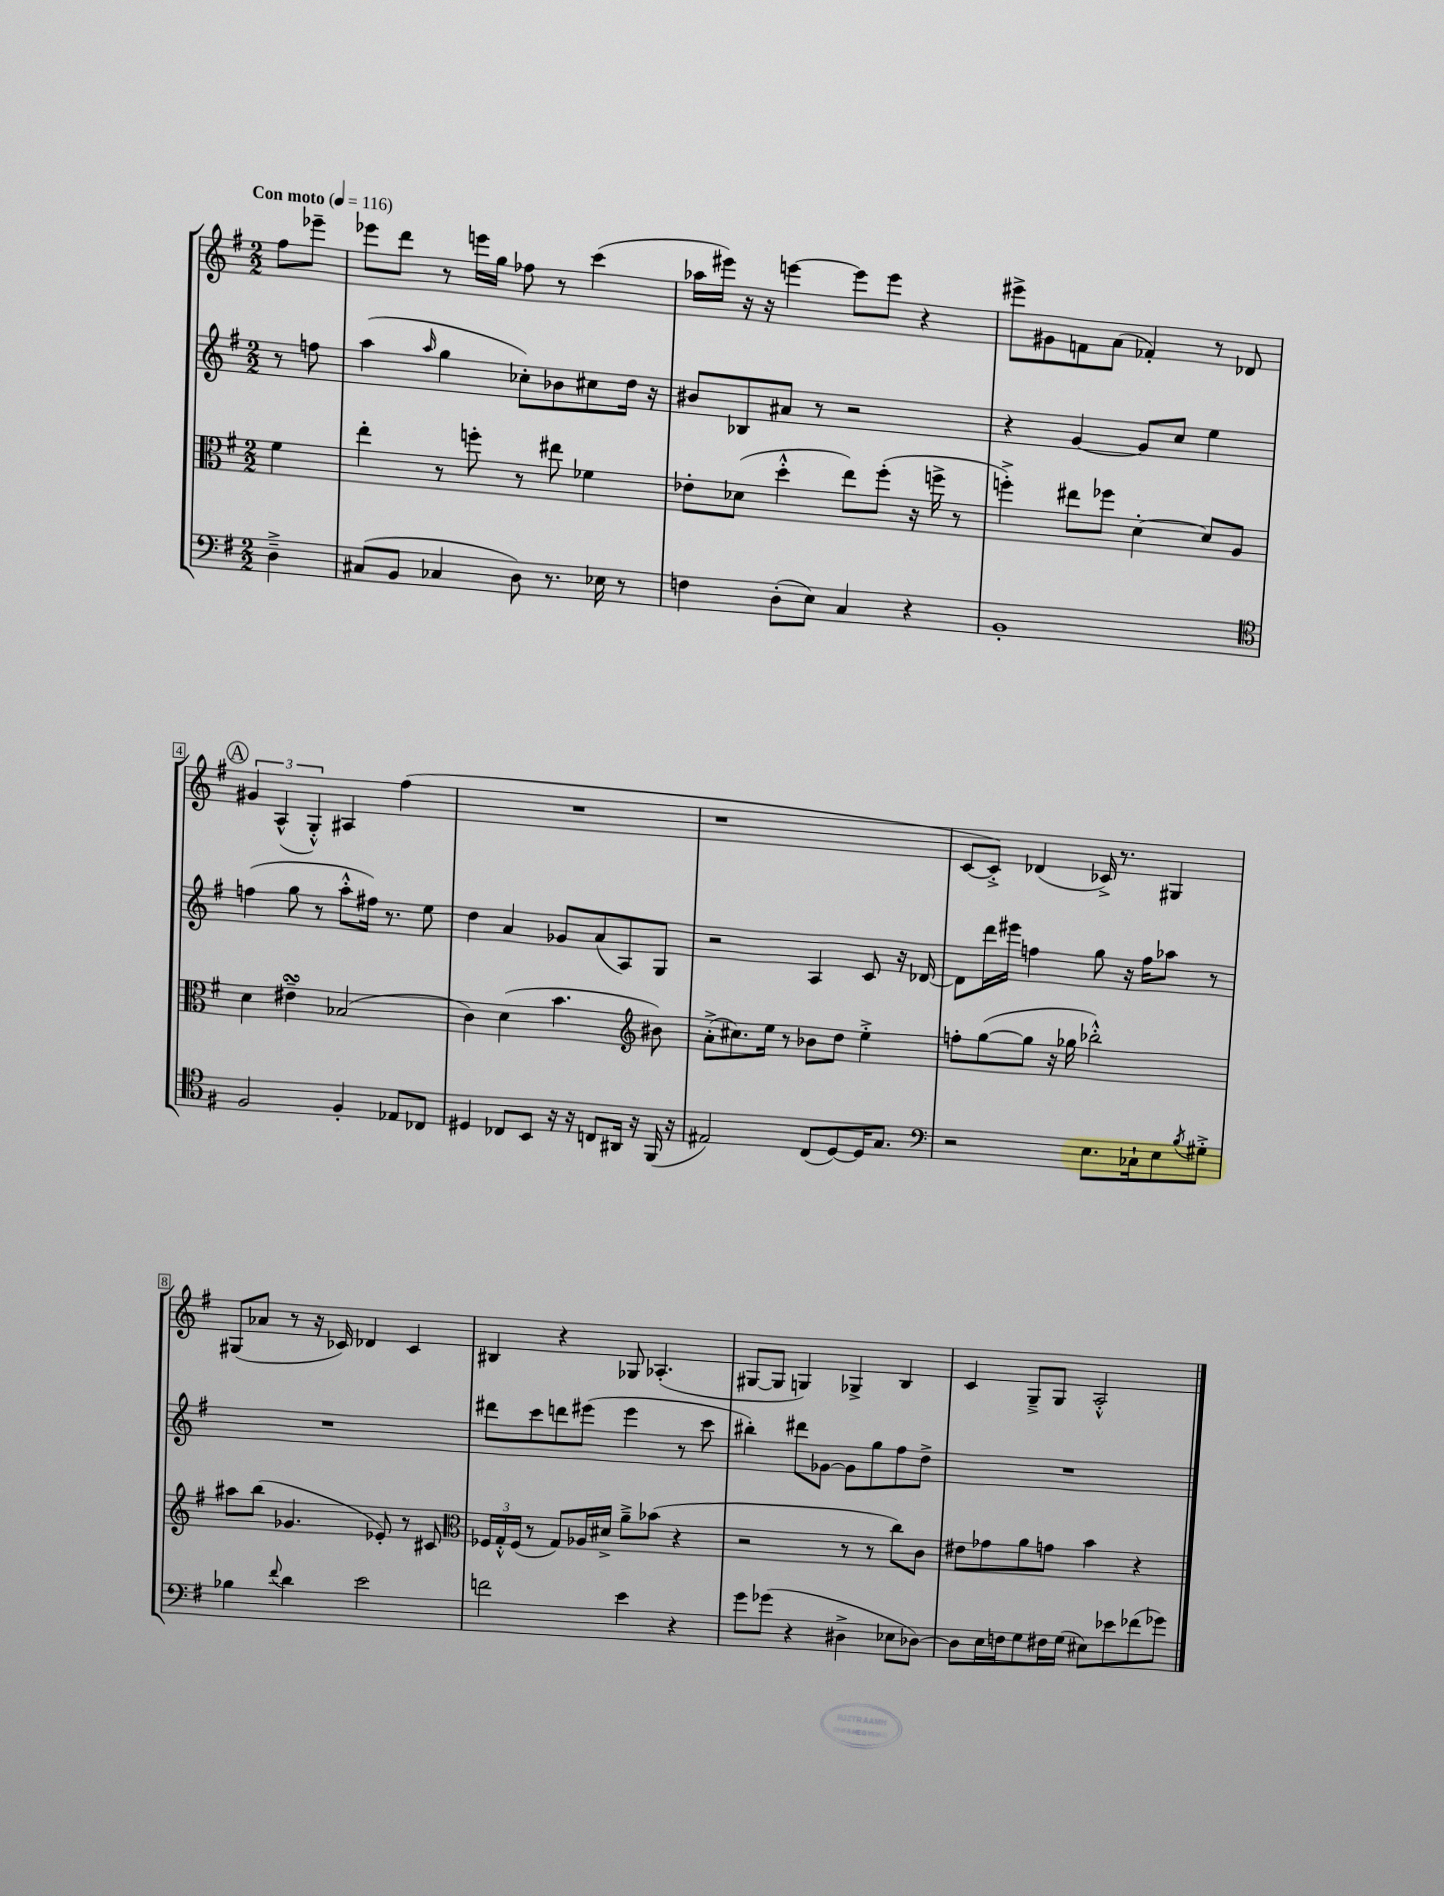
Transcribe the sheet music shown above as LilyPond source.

<<
\new StaffGroup <<
\new Staff = "s0" {
    \clef treble \key g \major \numericTimeSignature \time 2/2 \partial 4 \tempo "Con moto" 4 = 116
    fis''8 ees'''8-- |
    ees'''8 d'''8 r8 e'''16 g''16 fes''8 r8 c'''4( |
    aes''16 eis'''16) r16 r16 e'''4~ e'''8 e'''8 r4 |
    eis'''8-> gis'8 f'8 a'8( fes'4-.) r8 des'8 |
    \mark \markup { \circle "A" } \tuplet 3/2 { gis'4 a4-^( g4-.-^) } ais4 fis''4( |
    R1 |
    r1 |
    c'8~ c'8-.->) des'4( ces'16->) r8. gis4 |
    gis8( aes'8 r8 r16 ces'16) des'4 ces'4 |
    bis4 r4 ges8 aes4.-.( |
    gis8~ gis8 g4) ges4-> b4 |
    c'4 g8---> g8 a2-.-^ \bar "|." |
}
\new Staff = "s1" {
    \clef treble \key g \major \numericTimeSignature \time 2/2 \partial 4
    r8 f''8 |
    a''4( \grace { a''16 } g''4 ces''8-.) bes'8 cis''8 d''16 r16 |
    bis'8 bes8 ais'8 r8 r2 |
    r4 g'4~ g'8 c''8 e''4 |
    \mark \markup { \circle "A" } f''4( g''8 r8 a''8-.-^ fis''16) r8. e''8 |
    d''4 a'4 ges'8 a'8( a8) g8 |
    r2 a4 c'8 r16 des'16~ |
    des'8 d'''16 eis'''16 f''4 g''8 r16 f''16 aes''8 r8 |
    R1 |
    dis'''8 c'''8 d'''8 eis'''8( eis'''4 r8 c'''8 |
    bis''4-.) dis'''8 ges'8~ ges'8 g''8 fis''8 d''8-> |
    R1 \bar "|." |
}
\new Staff = "s2" {
    \clef alto \key g \major \numericTimeSignature \time 2/2 \partial 4
    fis'4 |
    e''4-. r8 f''8-. r8 eis''8 fes'4 |
    ees'8-. des'8( d''4-.-^ e''8) fis''8-.( r16 f''16-> r8 |
    f''4-.->) eis''8 fes''8 d'4~-. d'8 a8 |
    \mark \markup { \circle "A" } d'4 eis'4--\turn bes2( |
    c'4) d'4( b'4. \clef treble bis'8) |
    a'8-.->( cis''8.) e''16 r8 bes'8 d''8 e''4-.-> |
    f''8-. g''8~( g''8 r16 ges''16 bes''2-.-^) |
    ais''8 b''8( ges'4. ees'8-.) r8 cis'8 |
    \clef alto \tuplet 3/2 { fes16 g16-.-^ fes16( } r8 g8) aes16 dis'16-> a'8---> bes'8( r4 |
    r2 r8 r8 c''8) c'8 |
    eis'8 ges'8 a'8 g'8 b'4 r4 \bar "|." |
}
\new Staff = "s3" {
    \clef bass \key g \major \numericTimeSignature \time 2/2 \partial 4
    d4---> |
    cis8( b,8 ces4 d8) r8. ees16 r8 |
    f4 d8-.( e8) c4 r4 |
    b,1-. |
    \mark \markup { \circle "A" } \clef tenor fis2 fis4-. ees8 ces8 |
    dis4 ces8 b,8 r16 r16 c8 ais,16 r16 fis,16( r16 |
    eis2) c8( d8~) d16 g8. |
    \clef bass r2 e8. ces16-! e8 \acciaccatura { b8 } gis8-.-> |
    bes4 \appoggiatura { fis'8 } d'4 e'2 |
    f'2 e'4 r4 |
    g'8 ges'8( r4 dis4-> ees8 des8~) |
    des8 e16 f16 g8 fis16 g16( eis8) ees'8 fes'8( ges'8) \bar "|." |
}
>>
>>
\layout { \context { \Score \override BarNumber.stencil = #(make-stencil-boxer 0.1 0.3 ly:text-interface::print) } }
